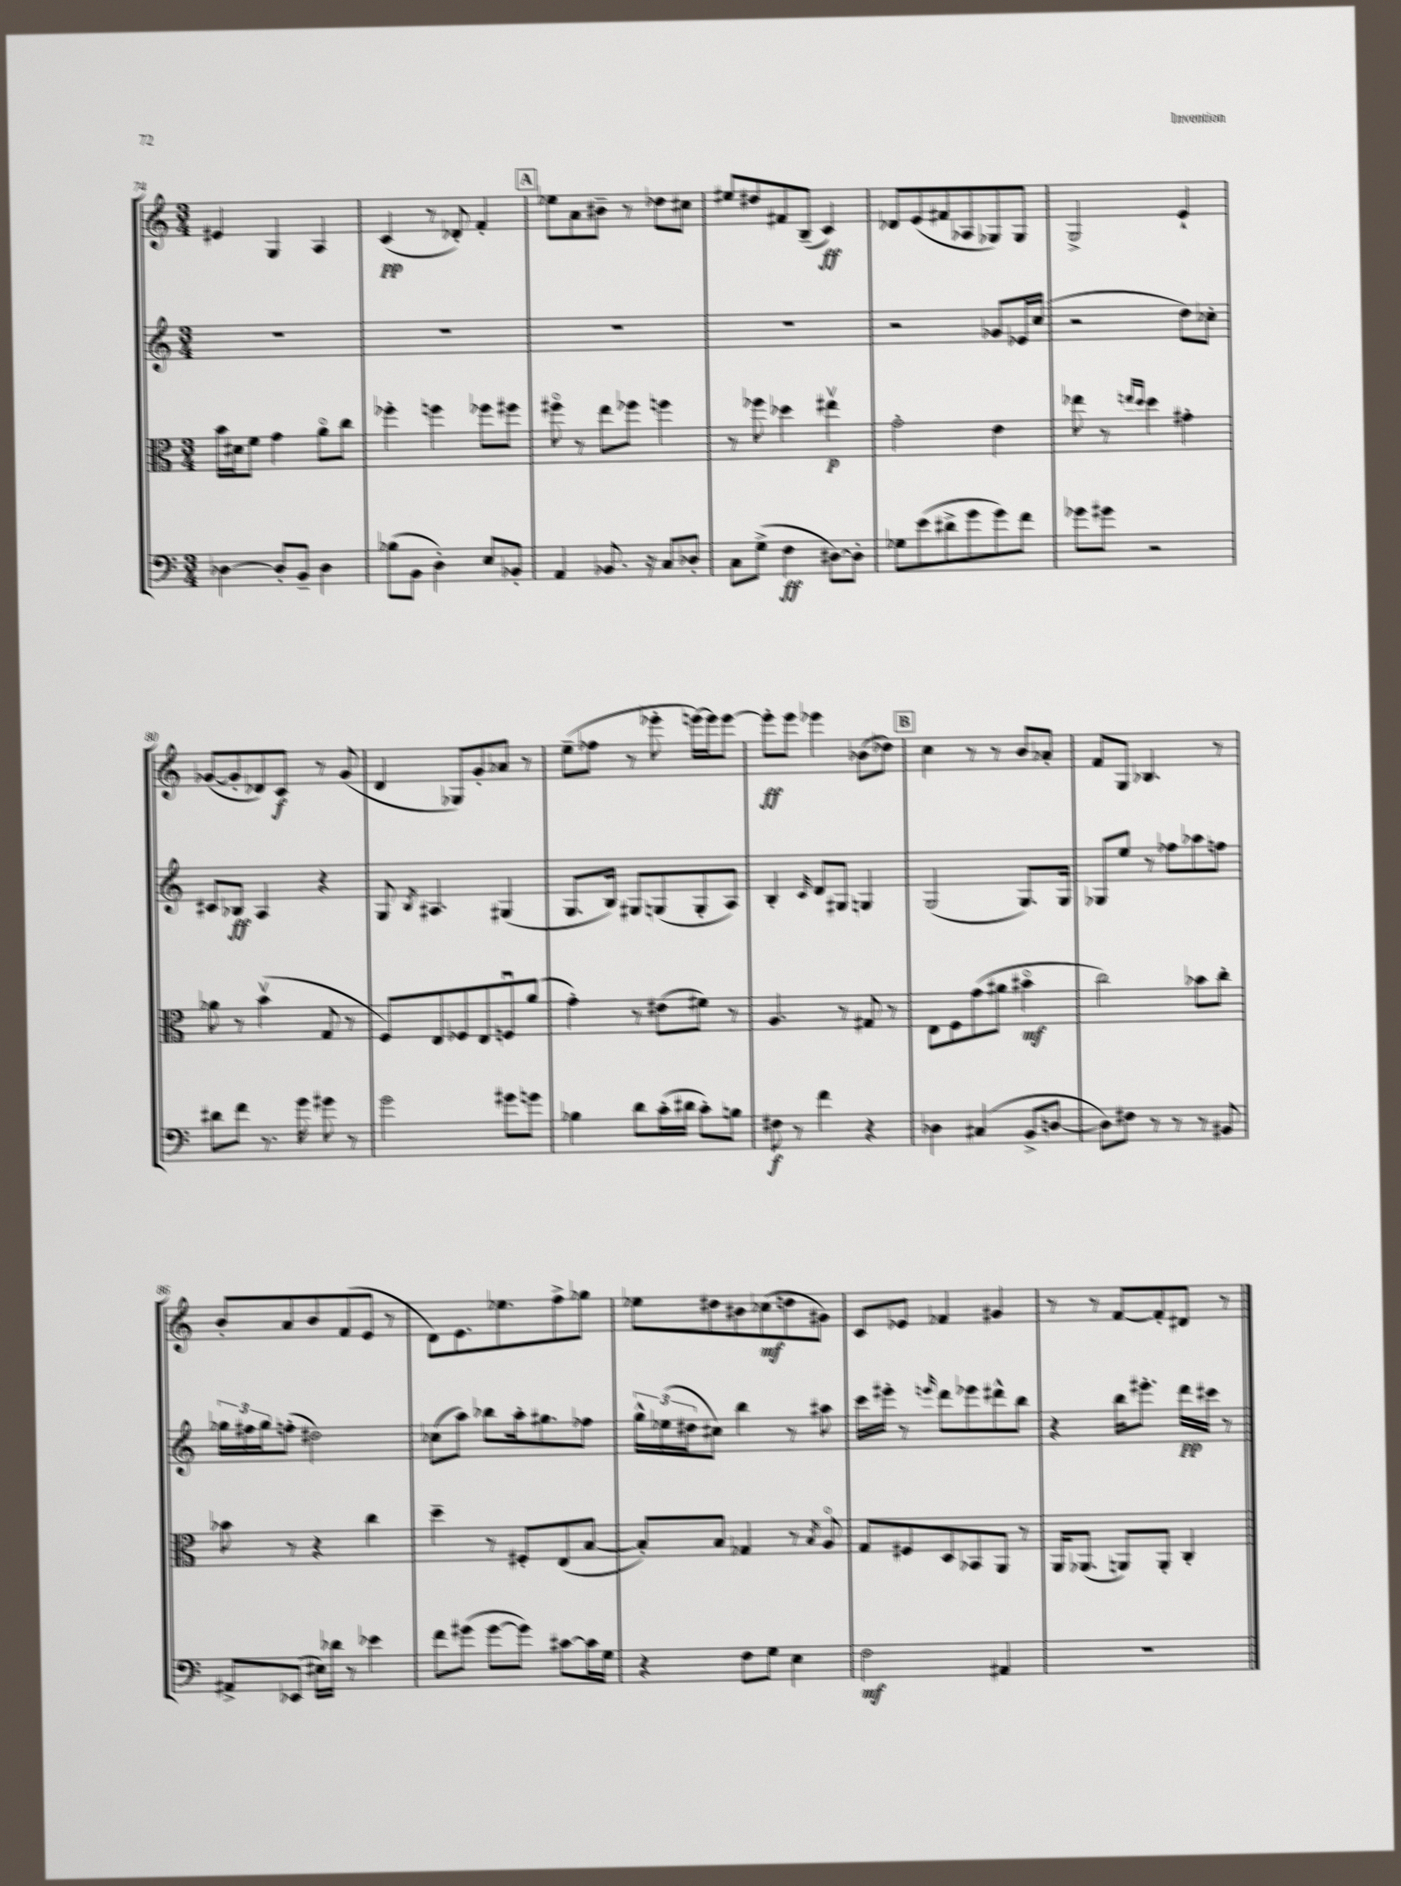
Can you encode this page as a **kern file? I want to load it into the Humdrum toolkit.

**kern	**dynam	**kern	**dynam	**kern	**dynam	**kern	**dynam
*part4	*part4	*part3	*part3	*part2	*part2	*part1	*part1
*staff4	*staff4	*staff3	*staff3	*staff2	*staff2	*staff1	*staff1
*clefF4	*	*clefC3	*	*clefG2	*	*clefG2	*
*k[]	*	*k[]	*	*k[]	*	*k[]	*
*M3/4	*	*M3/4	*	*M3/4	*	*M3/4	*
=74	=74	=74	=74	=74	=74	=74	=74
[4D-X\	.	16b\LL	.	2.r	.	4e#X/	.
.	.	16d#X\J	.	.	.	.	.
.	.	8f\J	.	.	.	.	.
8D-'/L]	.	4g\	.	.	.	4G/	.
8BB~/J	.	.	.	.	.	.	.
4D-\	.	8a\L	.	.	.	4A/	.
.	.	8cc\J	.	.	.	.	.
=75	=75	=75	=75	=75	=75	=75	=75
(8B-X\L	.	4ff-X'\	.	2.r	.	(4c/	pp
8BB\J	.	.	.	.	.	.	.
4D'\)	.	4ffn\	.	.	.	8r	.
.	.	.	.	.	.	8d-X'/)	.
8E/L	.	8ff-X\L	.	.	.	4f'/	.
8BB-X'/J	.	8ff#X\J	.	.	.	.	.
!!LO:REH:place=s1:t=A
=76	=76	=76	=76	=76	=76	=76	=76
4AA/	.	8ff#X\	.	2.r	.	8ee-X\L	.
.	.	8r	.	.	.	8a\	.
8.BB-X/	.	8ee\L	.	.	.	8b#X~\J	.
.	.	8ff-X\J	.	.	.	8r	.
16r	.	.	.	.	.	.	.
8C/L	.	4ffn\	.	.	.	8dd-X\L	.
8D-X'/J	.	.	.	.	.	8cc#X\J	.
=77	=77	=77	=77	=77	=77	=77	=77
8C\L	.	8r	.	2.r	.	8ee#X/L	.
(8G^\J	.	8ff-X\	.	.	.	8dd#X/	.
4F\	ff	4dd-X\	.	.	.	8f#X/	.
.	.	.	.	.	.	(8B~/J	.
[8D#X\L)	.	4ee#Xv\	p	.	.	4c/)	ff
8D#'\J]	.	.	.	.	.	.	.
=78	=78	=78	=78	=78	=78	=78	=78
8G-X\L	.	2g'\	.	2r	.	8d-X/L	.
(8e\	.	.	.	.	.	(8e/	.
8d#X^\	.	.	.	.	.	8f#X/	.
8g\	.	.	.	.	.	8A-X/	.
8g\)	.	4e\	.	8g-X/L	.	8G-X/)	.
8f\J	.	.	.	16e-X/L	.	8G-/J	.
.	.	.	.	(16cc/JJ	.	.	.
=79	=79	=79	=79	=79	=79	=79	=79
8g-X\L	.	8ee-X\	.	2r	.	2G^/	.
8g#X\J	.	8r	.	.	.	.	.
.	.	16qqeen/LL	.	.	.	.	.
.	.	16qqdd/JJ	.	.	.	.	.
2r	.	4dd\	.	.	.	.	.
.	.	4g#X'\	.	8dd\L)	.	4e`/	.
.	.	.	.	8cc-X'\J	.	.	.
!!LO:LB:g=z
=80	=80	=80	=80	=80	=80	=80	=80
8d#X\L	.	8a-X\	.	8c#X/L	.	([8g-X/L	.
8f\J	.	8r	.	8B-X/J	ff	8g-'/]	.
8.r	.	(4bv\	.	4A/	.	8d-X/)	.
.	.	.	.	.	.	8c/J	f
16g\	.	.	.	.	.	.	.
8g#X\	.	8G/	.	4r	.	8r	.
8r	.	8r	.	.	.	(8g-/	.
=81	=81	=81	=81	=81	=81	=81	=81
2g\	.	8F/L)	.	8G/	.	4d/	.
.	.	.	.	8qB/	.	.	.
.	.	8E/	.	4.A#X/	.	.	.
.	.	8F-X/	.	.	.	8G-X/L)	.
.	.	8E/	.	.	.	8g'/	.
8g#X\L	.	8Fnu/	.	(4G#X/	.	8a-X/J	.
8gn\J	.	(8a/J	.	.	.	8r	.
=82	=82	=82	=82	=82	=82	=82	=82
4B-X\	.	4g'\)	.	8.G/L	.	(8ee~\L	.
.	.	.	.	.	.	8ff-X\J	.
.	.	.	.	16B/Jk)	.	.	.
8d\L	.	8r	.	8G#X/L	.	8r	.
(16c'\L	.	(8e#X\L	.	(8Gn/	.	8eee-X'\	.
16d#X\JJ	.	.	.	.	.	.	.
8c'\L)	.	8f#X\J)	.	8G'/	.	[16eeen\LL)	.
.	.	.	.	.	.	16eee\J]	.
8Bn\J	.	8r	.	8A/J)	.	[8eee\J	.
=83	=83	=83	=83	=83	=83	=83	=83
8F#X\	f	4.A/	.	4B'/	.	8eee'\L]	ff
8r	.	.	.	.	.	8eee\J	.
.	.	.	.	16qqc/	.	.	.
4f\	.	.	.	8d/L	.	4eee-X\	.
.	.	8r	.	8G#X/J	.	.	.
4r	.	8G#X/	.	4Gn/	.	(8b-X\L	.
.	.	8r	.	.	.	8dd-X\J)	.
!!LO:REH:place=s1:t=B
=84	=84	=84	=84	=84	=84	=84	=84
4D-X\	.	8E\L	.	(2G/	.	4cc\	.
.	.	8F\	.	.	.	.	.
(4C#X/	.	(8g\	.	.	.	8r	.
.	.	8a#X\J	.	.	.	8r	.
8BB^/L	.	4b#X\	mf	8.G/L)	.	8b/L	.
[8Dn/J	.	.	.	.	.	8a-X'/J	.
.	.	.	.	16G/Jk	.	.	.
=85	=85	=85	=85	=85	=85	=85	=85
8D\L])	.	2cc\)	.	8G-X/L	.	8f/L	.
8F#X\J	.	.	.	8ee/J	.	8G/J	.
8r	.	.	.	8r	.	4.B-X/	.
8r	.	.	.	8ff-X\L	.	.	.
8r	.	8b-X\L	.	8aa-X\	.	.	.
8BB#X/	.	8cc'\J	.	8ffn\J	.	8r	.
!!LO:LB:g=z
=86	=86	=86	=86	=86	=86	=86	=86
8AA#X^/L	.	8b-X\	.	24gg-X\LL	.	8b'/L	.
.	.	.	.	24ff#X\	.	.	.
.	.	.	.	24gg-\J	.	.	.
(8EE-X/J	.	8r	.	(8ffn'\J	.	8a/	.
16E#X\LL)	.	4r	.	2dd#X\)	.	8b/	.
16d-X\JJ	.	.	.	.	.	.	.
8r	.	.	.	.	.	(8f/	.
4e-X\	.	4cc\	.	.	.	8e/J	.
.	.	.	.	.	.	8r	.
=87	=87	=87	=87	=87	=87	=87	=87
8f\L	.	4dd~\	.	(8cc-X\L	.	8d\L)	.
(8g#X\J	.	.	.	8aa\J)	.	8.e\	.
[8g#\L	.	8r	.	8bb-X\L	.	.	.
.	.	.	.	.	.	8.ee-X\	.
8g#\J])	.	8F#X'/L	.	16aa'\k	.	.	.
.	.	.	.	8.gg#X\	.	.	.
[8c#X\L	.	(8E/	.	.	.	8ff^\	.
16c#\L]	.	[8B/J	.	8ff-X\J	.	8gg-X\J	.
16G\JJ	.	.	.	.	.	.	.
=88	=88	=88	=88	=88	=88	=88	=88
4r	.	8B'/L])	.	24gg^^\LL	.	8ee-X\L	.
.	.	.	.	(24ee-X\	.	.	.
.	.	.	.	24dd#X\J	.	.	.
.	.	8B/J	.	8cc#X\J)	.	8dd#X\	.
8F\L	.	4G-X/	.	4bb\	.	8b#X\	.
8G\J	.	.	.	.	.	(8cc-X\	mf
4E\	.	8r	.	8r	.	8ddn\	.
.	.	8qB/	.	.	.	.	.
.	.	8A/	.	8aa#X\	.	8g#X\J)	.
=89	=89	=89	=89	=89	=89	=89	=89
2F\	mf	8G/L	.	16ccc\LL	.	8c/L	.
.	.	.	.	16eee#X'\JJ	.	.	.
.	.	8F#X/	.	8r	.	8e-X/J	.
.	.	.	.	16qqeeen/	.	.	.
.	.	8D/	.	8ddd\L	.	4f-X/	.
.	.	8BB-X/	.	8eee-X\	.	.	.
4AA#X/	.	8AA/J	.	8ddd#X^^\	.	4g#X/	.
.	.	8r	.	8bb\J	.	.	.
=90	=90	=90	=90	=90	=90	=90	=90
2.r	.	16AA/KL	.	4r	.	8r	.
.	.	(8.AA-X/J	.	.	.	.	.
.	.	.	.	.	.	8r	.
.	.	8AAn/L)	.	16bb\KL	.	[8f/L	.
.	.	.	.	8.eee#X'\J	.	.	.
.	.	8AA'/J	.	.	.	8f'/]	.
.	.	4C'/	.	16ddd\LL	pp	8d#X/J	.
.	.	.	.	16ccc#X\JJ	.	.	.
.	.	.	.	8r	.	8r	.
==	==	==	==	==	==	==	==
*-	*-	*-	*-	*-	*-	*-	*-
